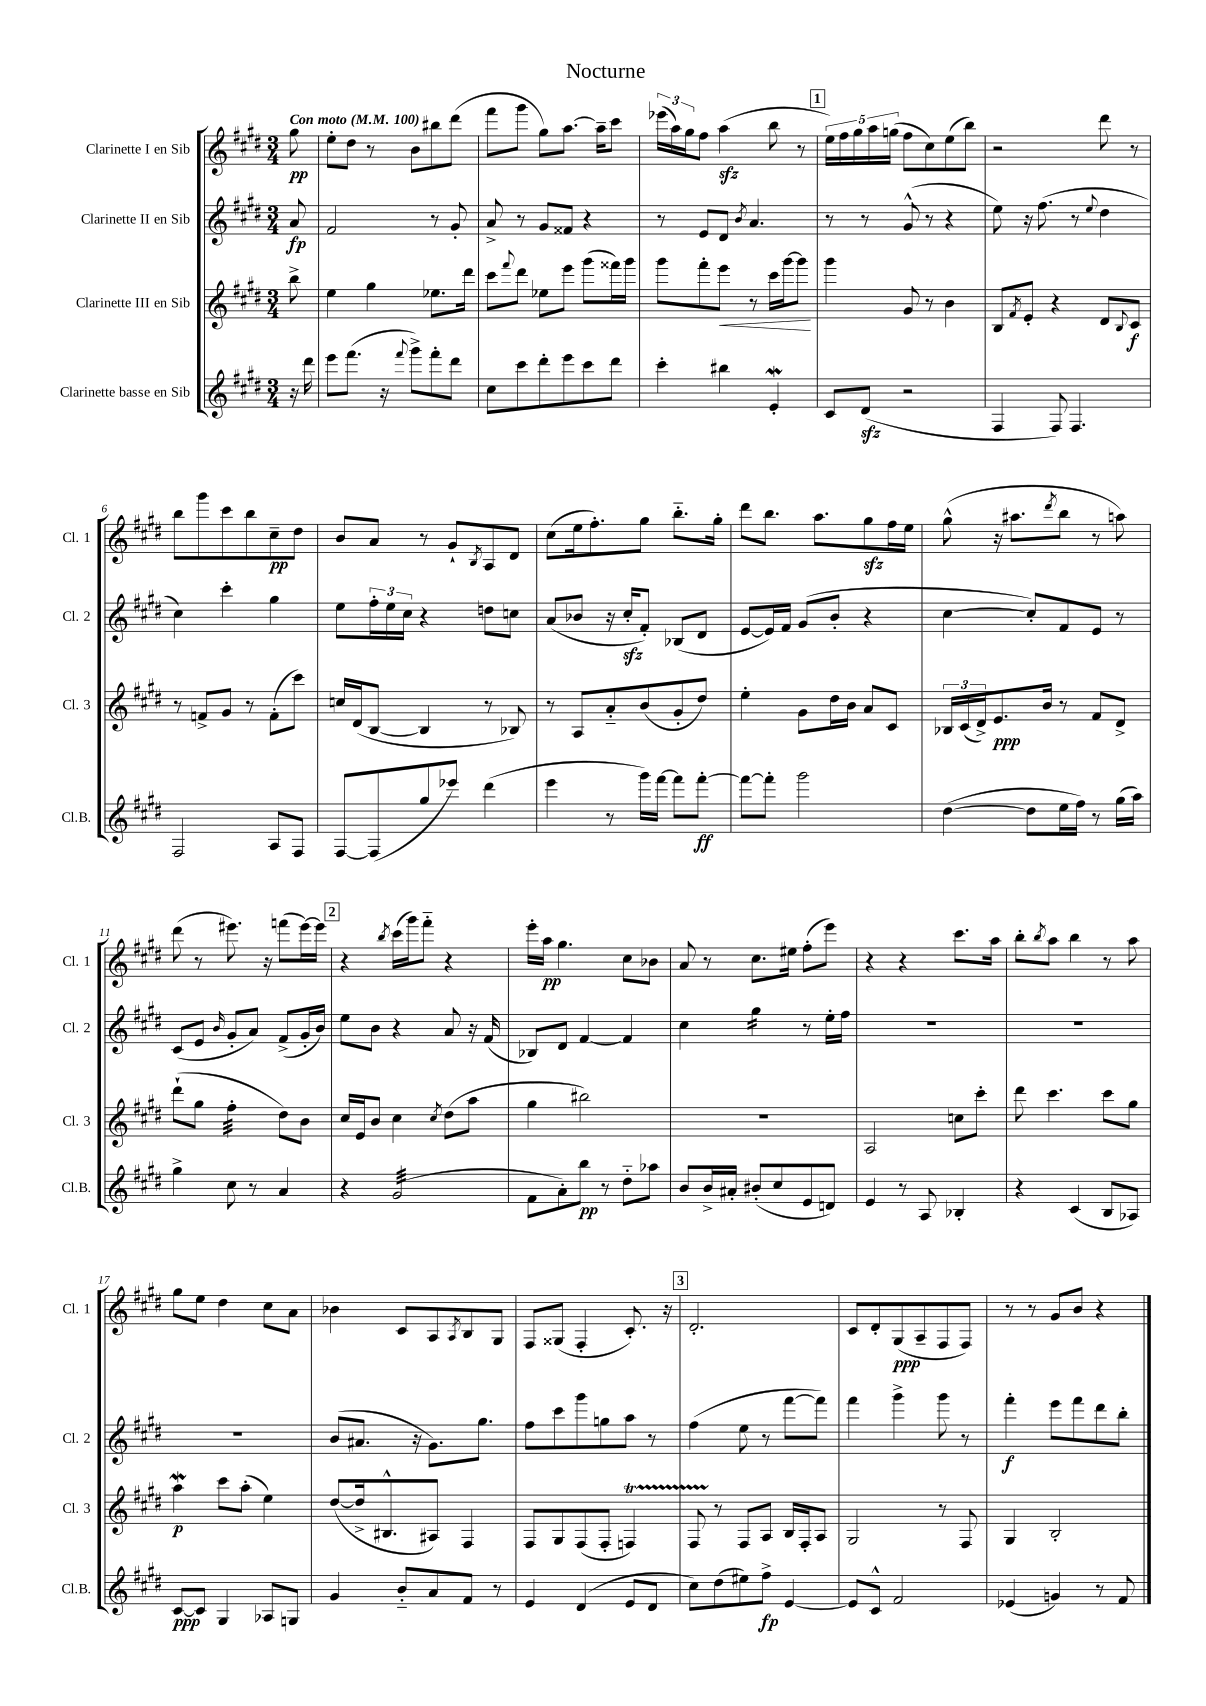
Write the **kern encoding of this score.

**kern	**kern	**kern	**kern
*staff4	*staff3	*staff2	*staff1
*clefG2	*clefG2	*clefG2	*clefG2
*k[f#c#g#d#]	*k[f#c#g#d#]	*k[f#c#g#d#]	*k[f#c#g#d#]
*M3/4	*M3/4	*M3/4	*M3/4
*MM100	*MM100	*MM100	*MM100
16r	8bb^\	8a/	8gg#\
16ddd#\	.	.	.
=	=	=	=
8eee\L	4ee\	2f#/	8ee'\L
(8.fff#\J	.	.	8dd#\J
.	4gg#\	.	8r
16r	.	.	.
8qqfff#/	.	.	.
8ggg#^\L)	.	.	8b\L
8fff#'\	8.ee-\L	8r	8bb#\
8ddd#\J	.	8g#'/	(8ddd#\J
.	16ddd#\Jk	.	.
=	=	=	=
8cc#\L	8ccc#\L	8a^/	8fff#\L
.	8qqfff#/	.	.
8ccc#\	8ddd#\J	8r	8ggg#\J
8ddd#'\	8ee-\L	8g#/L	8gg#\L)
8eee\	8eee\J	8f##/J	[8.aa\J
8ccc#\	(8ggg#\L	4r	.
.	.	.	16aa~\]LK
8ddd#\J	16fff##\L)	.	8ccc#\J
.	16ggg#\JJ	.	.
=	=	=	=
4ccc#'\	8ggg#\L	8r	(24eee-\LL
.	.	.	24aa\)
.	.	.	24gg#\J
.	8fff#'\	8e/L	8ff#\J
4bb#\	8eee\J	8d#/J	(4aa\
.	.	8qb/	.
.	8r	4.a/	.
4e'/	16ccc#\LL	.	8bb\
.	[16ggg#\J	.	.
.	8ggg#\]J	.	8r
=	=	=	=
8c#/L	4ggg#\	8r	20ee\LL)
.	.	.	20ff#\
.	.	.	20gg#\
(8d#/J	.	8r	.
.	.	.	20aa\
.	.	.	(20gg\JJ
2r	8g#/	(8g#^^/	8ff#\L
.	8r	8r	8cc#\)
.	4b\	4r	(8ee\
.	.	.	8bb\J)
=	=	=	=
4F#/	8B/L	8ee\)	2r
.	8qf#/	.	.
.	8e'/J	16r	.
.	.	(8.ff#\	.
8F#/)	4r	.	.
4.F#/	.	8r	.
.	.	8qqee/	.
.	8d#/L	4dd#\	8ddd#\
.	8qqB/	.	.
.	8c#/J	.	8r
=	=	=	=
2F#/	8r	4cc#\)	8bb\L
.	8f^/L	.	8ggg#\
.	8g#/J	4ccc#'\	8ccc#\
.	8r	.	8bb\
8A/L	(8f'\L	4gg#\	8cc#~\
8F#/J	8ccc#\J)	.	8dd#\J
=	=	=	=
[8F#/L	16cc/LL	8ee\L	8b/L
.	(16d#/J	.	.
(8F#/]	[8B/J	24ff#'\L	8a/J
.	.	24ee\	.
.	.	24cc#\JJ	.
8gg#/	4B/]	4r	8r
8eee-/J)	.	.	8g#`/L
.	.	.	8qB/
(4ddd#\	8r	8dd\L	8A/
.	8B-/)	8cc\J	8d#/J
=	=	=	=
4eee\	8r	(8a/L	(8cc#\L
.	8A/L	8b-/J	16ee\k
.	.	.	8.ff#'\)
8r	8a'~/	16r	.
.	.	16cc#'/LK	.
16ggg#\LL)	(8b/	8f#'/J)	8gg#\J
[16fff#\JJ	.	.	.
8fff#\]L	8g#'/	(8B-/L	8.bb'~\L
[8fff#'\J	8dd#/J)	8d#/J	.
.	.	.	16gg#'\Jk
=	=	=	=
8fff#\_L	4ee'\	[8e/L	8ddd#\L
8fff#'\]J	.	16e/]L)	8.bb\J
.	.	16f#/JJ	.
2ggg#\	8g#\L	(8g#/L	.
.	.	.	8.aa\L
.	16dd#\L	8b'/J	.
.	16b\JJ	.	.
.	8a/L	4r	8gg#\
.	8c#/J	.	16ff#\L
.	.	.	16ee\JJ
=	=	=	=
([4dd#\	24B-/LL	[4cc#\	(8gg#^^\
.	(24c#/	.	.
.	24d#^/J)	.	.
.	8.e/	.	16r
.	.	.	8.aa#\L
8dd#\]L	.	8cc#'/]L)	.
.	16b/Jk	.	.
.	.	.	8qddd#/
16ee\L	8r	8f#/	8bb\J
16ff#\JJ)	.	.	.
8r	8f#/L	8e/J	8r
(16gg#\LL	8d#^/J	8r	8aa\)
16aa\JJ)	.	.	.
=	=	=	=
4gg#^\	(8ddd#`\L	(8c#/L	(8ddd#\
.	8gg#\J	8e/J	8r
.	.	16qqb/	.
8cc#\	4ff#'\	8g#'/L	8.eee#\)
8r	.	8a/J)	.
.	.	.	16r
4a/	8dd#\L)	(8f#^/L	(8fff\L
.	8b\J	16g#'/L	[16eee#\L)
.	.	16b/JJ)	16eee#\]JJ
=	=	=	=
4r	16cc#/LL	8ee\L	4r
.	16e/J	.	.
.	8b/J	8b\J	.
.	.	.	8qbb/
(2g#/	4cc#\	4r	(16ccc#\LL
.	.	.	16ggg#\J)
.	.	.	8fff#'~\J
.	8qcc#/	.	.
.	(8dd#\L	8a/	4r
.	8aa\J	16r	.
.	.	(16f#/	.
=	=	=	=
8f#\L	4gg#\	8B-/L)	16eee'\LL
.	.	.	16aa\JJ
8a'\)	.	8d#/J	4.gg#\
8bb\J	2bb#\)	[4f#/	.
8r	.	.	.
8dd#'~\L	.	4f#/]	8cc#\L
8aa-\J	.	.	8b-\J
=	=	=	=
8b/L	2.r	4cc#\	8a/
16b^/L	.	.	8r
16a#'/JJ	.	.	.
(8b#'/L	.	4gg#\	8.cc#\L
8cc#/	.	.	.
.	.	.	16ee#\Jk
8e/	.	8r	(8ff#'\L
8d/J)	.	16ee'\LL	8eee\J)
.	.	16ff#\JJ	.
=	=	=	=
4e/	2A/	2.r	4r
8r	.	.	4r
8A/	.	.	.
4B-'/	8cc\L	.	8.ccc#\L
.	8ccc#'\J	.	.
.	.	.	16aa\Jk
=	=	=	=
4r	8ddd#\	2.r	8bb'\L
.	.	.	8qbb/
.	4.ccc#\	.	8aa\J
(4c#/	.	.	4bb\
8B/L	8ccc#\L	.	8r
8A-/J)	8gg#\J	.	8aa\
=	=	=	=
[8c#/L	4aa\	2.r	8gg#\L
8c#/]J	.	.	8ee\J
4G#/	8ccc#\L	.	4dd#\
.	(8aa'\J	.	.
8A-/L	4ee\)	.	8cc#\L
8G/J	.	.	8a\J
=	=	=	=
4g#/	([8dd#/L	(8b/L	4b-\
.	16dd#^/]k	8.a#/J	.
.	8.B#^^/	.	.
8b'~/L	.	.	8c#/L
.	.	16r	.
8a/	8A#/J)	8.g#\L)	8A/
.	.	.	8qA/
8f#/J	4F#/	.	8B/
.	.	8.gg#\J	.
8r	.	.	8G#/J
=	=	=	=
4e/	8F#/L	8ff#\L	8F#/L
.	8G#/	8ccc#\	(8G##/J
(4d#/	(8F#/	8ggg#\	4F#'/
.	8F#'/J	8gg\	.
8e/L	4F/)	8aa\J	8.c#'/)
8d#/J	.	8r	.
.	.	.	16r
=	=	=	=
8cc#\L)	8F#/	(4ff#\	2.d#'/
(8dd#\	8r	.	.
8ee#\)	8F#/L	8ee\	.
8ff#^\J	8A/J	8r	.
[4e/	16B/LL	[8fff#\L	.
.	16F#'/J	.	.
.	8A/J	8fff#\]J)	.
=	=	=	=
8e/]L	2G#/	4fff#\	8c#/L
8c#^^/J	.	.	8d#'/
2f#/	.	4ggg#^\	(8G#/
.	.	.	8A~/
.	8r	8ggg#\	8F#/
.	8F#/	8r	8F#/J)
=	=	=	=
(4e-/	4G#/	4fff#'\	8r
.	.	.	8r
4g/)	2B'/	8eee\L	8g#/L
.	.	8fff#\	8b/J
8r	.	8ddd#\	4r
8f#/	.	8bb'\J	.
==	==	==	==
*-	*-	*-	*-
